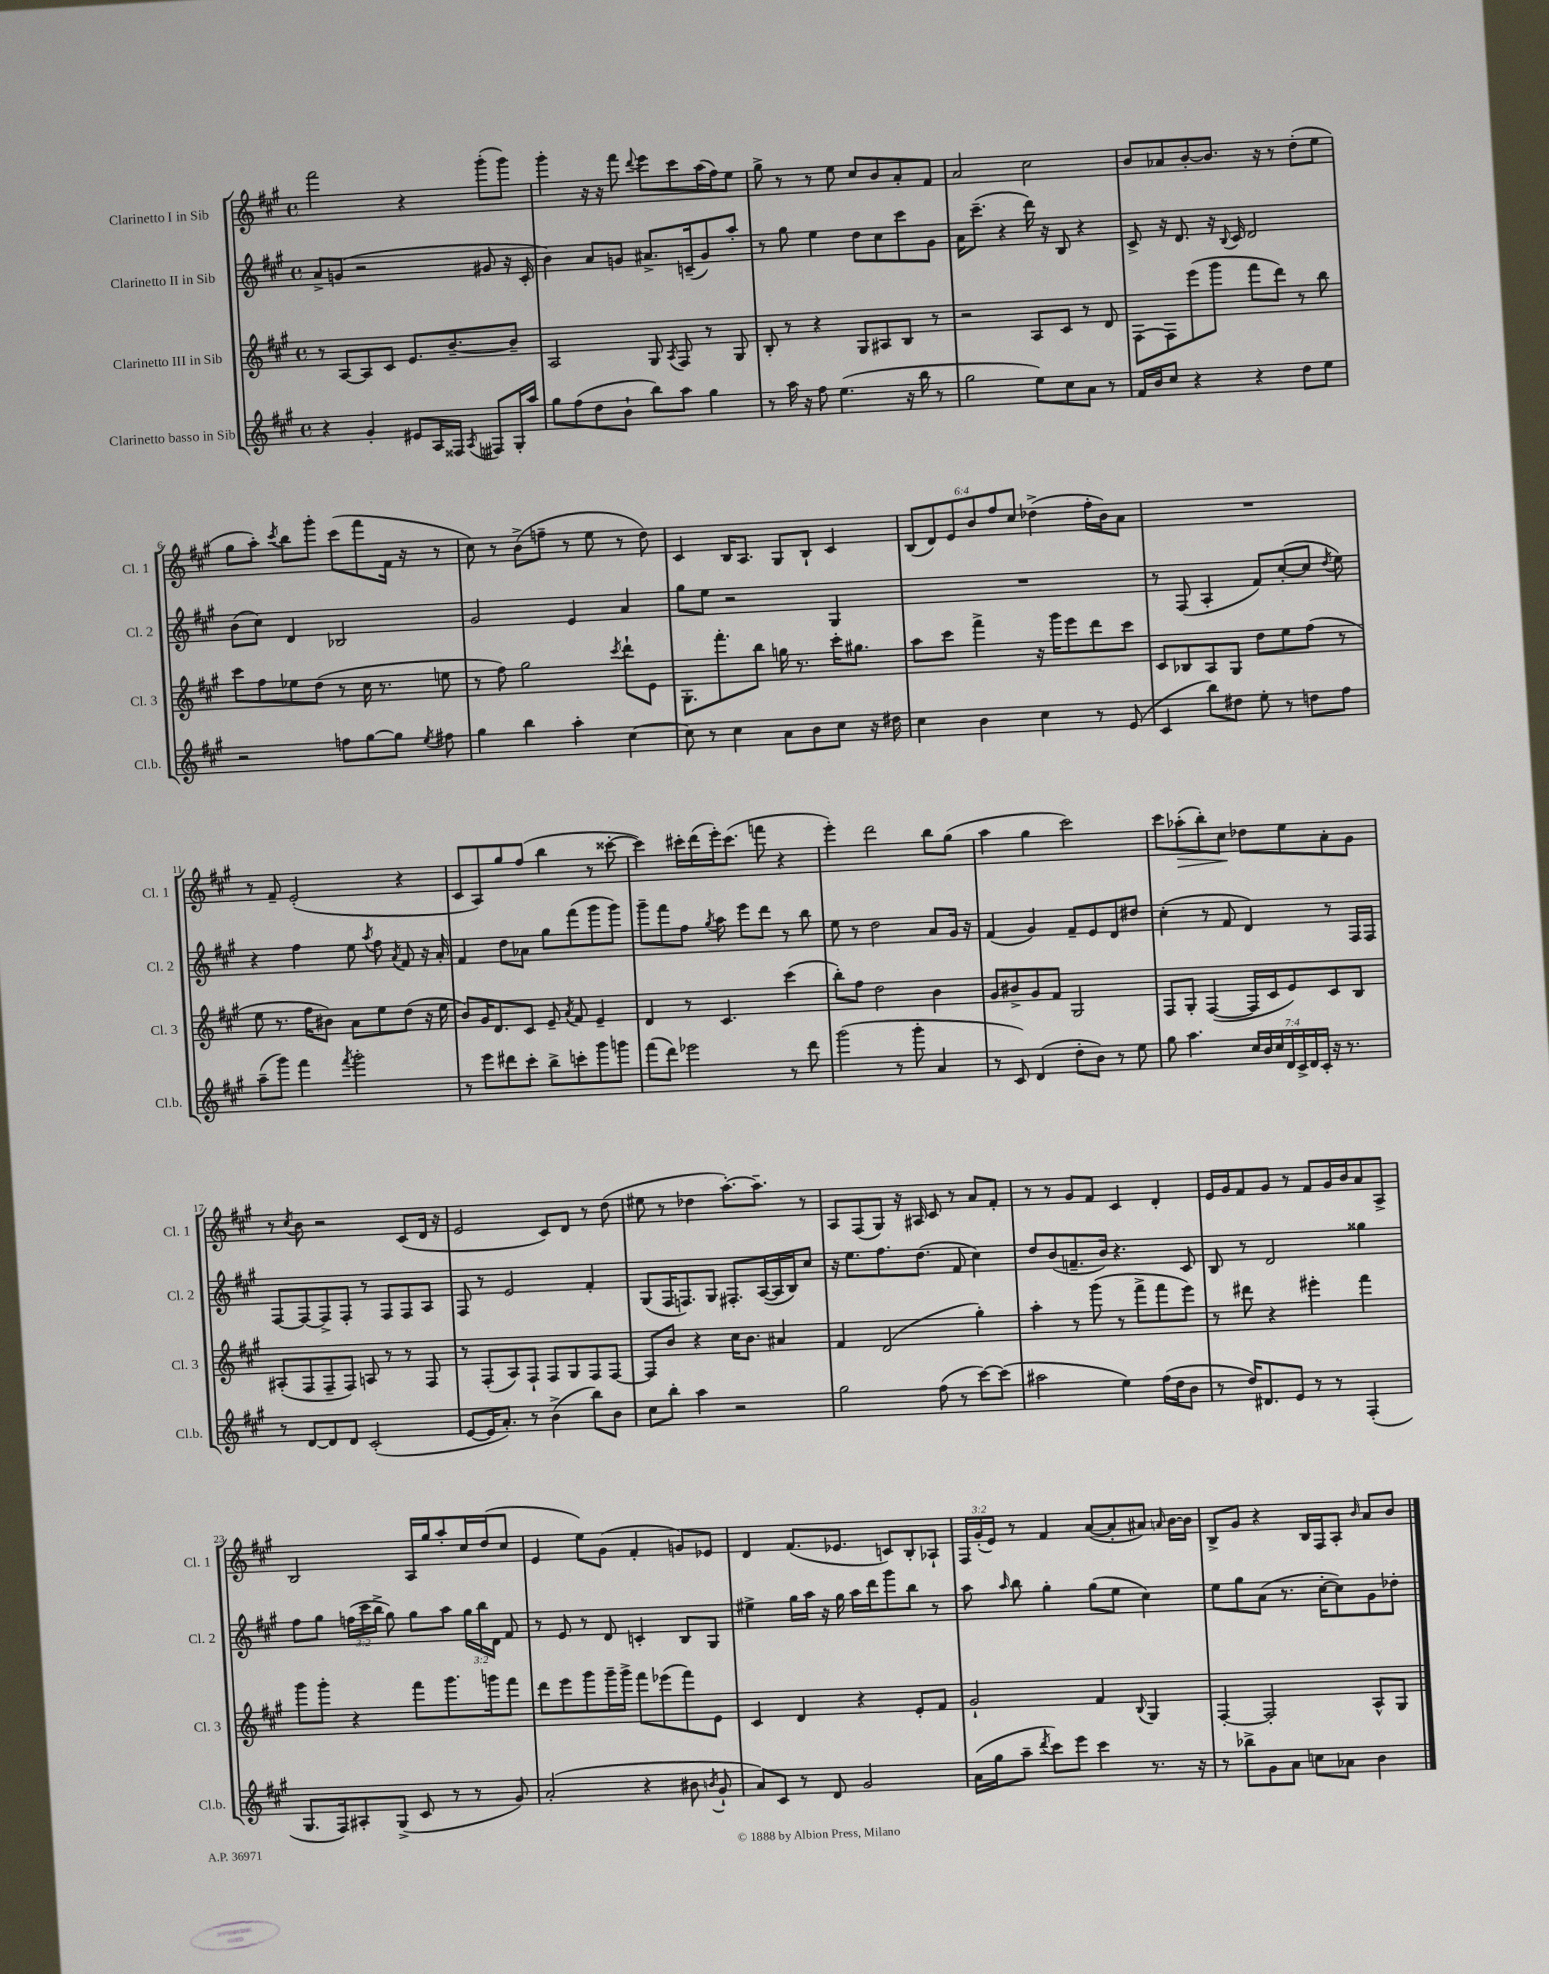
<<
\new StaffGroup <<
\new Staff = "s0" \with { instrumentName = "Clarinetto I in Sib" shortInstrumentName = "Cl. 1" } {
    \clef treble \key a \major \defaultTimeSignature \time 4/4 \override Staff.TupletNumber.text = #tuplet-number::calc-fraction-text
    \autoBeamOff fis'''2 r4 gis'''8[-.( gis'''8]) |
    gis'''4-. r16 r16 fis'''8 \appoggiatura { d'''8 } e'''8[ cis'''8 a''16( fis''16) e''8] |
    gis''8-> r8 r8 e''8 cis''8[ b'8 a'8-. fis'8] |
    a'2 cis''2 |
    b'8[ aes'8 b'8~-. b'8.] r16 r8 d''8[-.( e''8] |
    gis''8[ a''8]-.) \acciaccatura { cis'''8 } b''8[ gis'''8]-. cis'''8[( fis'''8 fis'16] r16 r8 |
    cis''8) r8 b'8[->( f''8]-- r8 e''8 r8 d''8) |
    cis'4 b16[ a8.] gis8[ b8]-! cis'4 |
    \tuplet 6/4 { b8[( d'8) e'8 b'8 fis''8 cis''8] } des''4->( fis''16[-. b'16) a'8] |
    R1 |
    r8 fis'8-- e'2-.( r4 |
    cis'8[ a8) gis''8 fis''8]( b''4 r8 cisis'''8~-. |
    cisis'''4) cis'''16[-. d'''16( e'''16-.) cis'''8.]( f'''8 r4 |
    e'''4-.) d'''2 b''8[ gis''8]( |
    a''4 gis''4 cis'''2) |
    cis'''8[ aes''8-.\>( b''8-.) cis''8]\! des''8[ e''8 a'8-. gis'8] |
    r8 \acciaccatura { cis''8 } b'8 r2 cis'8[( d'16] r16 |
    e'2 cis'8[) d'8] r8 d''8( |
    eis''8 r8 des''4 a''8.[~-.) a''8.]-- r8 |
    a8[ fis8( gis8]) r16 ais16 cis'8 r8 a'8[ fis'8]-. |
    r8 r8 gis'8[ fis'8] cis'4 d'4-. |
    e'16[ gis'16 fis'8 gis'8] r8 fis'8[ gis'16 b'16 a'8 a8]-> |
    b2 a16[ gis''16 a''8-. cis''16 d''16( cis''8] |
    e'4 e''8[) gis'8]( fis'4-. g'8[) ees'8] |
    d'4 fis'8.[( ees'8.] c'8[) b8-. aes8]-! |
    \tuplet 3/2 { fis16[ gis'16-.( e'16]) } r8 fis'4 a'8[~( a'8-. ais'8]) \grace { a'16 } b'16[~ b'16] |
    b8[-> gis'8] r4 b16[ fis16 a8]-. \grace { b'16 } a'8[ b'8] \bar "|." |
}
\new Staff = "s1" \with { instrumentName = "Clarinetto II in Sib" shortInstrumentName = "Cl. 2" } {
    \clef treble \key a \major \defaultTimeSignature \time 4/4 \override Staff.TupletNumber.text = #tuplet-number::calc-fraction-text
    \autoBeamOff a'8[-> g'8]( r2 gis'8 r16 cis'16-. |
    b'4) a'8[ g'8] ais'8.[-> c'16--( g'8) a''8]-. |
    r8 gis''8 e''4 d''8[ cis''8 cis'''8 gis'8] |
    a'16[ cis'''8.]--( r4 d'''16) r16 b8 r4 |
    cis'8-> r16 d'8. r16 \appoggiatura { b8 } cis'16 d'2 |
    b'8[( cis''8]) d'4 bes2 |
    gis'2 e'4 a'4 |
    gis''8[ e''8] r2 gis4 |
    R1 |
    r8 fis8( a4-. fis'8[) cis''8~-.( cis''8] \acciaccatura { d''8 } e''8) |
    r4 fis''4 e''8 \acciaccatura { a''8 } fis''8 \acciaccatura { a'8 } fis'8 r16 a'16-. |
    fis'4 d''8[ aes'8] gis''8[ fis'''8( gis'''8 gis'''8]) |
    gis'''8[-- fis'''8 fis''8] \acciaccatura { gis''8 } a''8 e'''8[ d'''8] r8 b''8 |
    e''8 r8 d''2 a'8[ gis'16] r16 |
    fis'4( gis'4) fis'8[-- e'8 d'8 dis''8] |
    cis''4-.( r8 fis'8 d'4) r8 fis16[ fis16] |
    fis8[~ fis8~ fis8-> fis8]-. r8 fis8[ fis8 a8] |
    fis8 r8 e'2 fis'4-. |
    gis8[( fis16 f8.) gis8] fis8.[-. a16~( a16 b16) cis''8] |
    r16 e''8.[ fis''8. d''8.]( fis'8 cis''4) |
    d''8[ b'8( f'8.-- b'16]) r4. cis'8 |
    b8 r8 d'2 gisis''4 |
    fis''8[ gis''8] \tuplet 3/2 { f''16[( cis'''16 b''16]-> } gis''8) gis''8[ a''8] \tuplet 3/2 { gis''16[ b''16 d'16] } fis'8 |
    r8 e'8 r8 d'8 c'4-. b8[ gis8] |
    eis''4-> gis''16[ a''16] r16 gis''16 a''16[ d'''16 gis'''8 b''8] r8 |
    a''8 \grace { a''16 } b''8 gis''4-. gis''8[( e''8] cis''4) |
    e''8[ gis''8 a'8]( r8. cis''16[~-. cis''8) gis'8 des''8]-. \bar "|." |
}
\new Staff = "s2" \with { instrumentName = "Clarinetto III in Sib" shortInstrumentName = "Cl. 3" } {
    \clef treble \key a \major \defaultTimeSignature \time 4/4
    \autoBeamOff r8 a8[~ a8 cis'8] e'8.[ b'8.~-- b'8]-- |
    a2 gis8 \acciaccatura { a8 } fis8 r8 gis8 |
    b8-. r8 r4 gis8[ ais8 b8] r8 |
    r2 a8[ cis'8] r8 d'8 |
    fis8[~ fis8 e'''8( gis'''8] fis'''8[ d'''8]) r8 b''8 |
    cis'''8[ fis''8 ees''8 d''8]( r8 cis''16 r8. e''8 |
    r8 fis''8) gis''2 \acciaccatura { cis'''8 } d'''8[-! e'8] |
    gis8.[-. fis'''8.-. b''8] g''16 r8. cis'''16[-. gis''8.] |
    a''8[ cis'''8] fis'''4-> r16 gis'''16[ e'''8 d'''8 cis'''8] |
    cis'8[ bes8 a8 gis8] d''8[ e''8 fis''8]( r8 |
    e''8 r8. fis''16[ bis'8]) a'8[ e''8 d''8]( r16 e''16 |
    b'8[) gis'16 d'8. cis'8] e'8-- \acciaccatura { a'8 } fis'8 e'4-- |
    d'4 r8 cis'4. cis'''4( |
    b''8[-.) fis''8] d''2 b'4 |
    gis'8[ bis'8-> gis'8 fis'8] gis2 |
    fis8[ gis8]-. fis4~( fis16[ cis'16 e'8) cis'8 b8] |
    ais8[-.( fis8 fis8-- fis8]) a8 r8 r8 fis8 |
    r8 fis8[-.( a8) fis8]-! fis8[ gis8 fis8 fis8]~ |
    fis8[ b'8] r4 cis''16[ b'8.] ais'4 |
    fis'4 d'2( gis''4-.) |
    a''4-. r8 gis'''8( r8 fis'''8[-> fis'''8 e'''8]) |
    r8 dis'''8 r4 eis'''4-. fis'''4 |
    gis'''8[ gis'''8]-. r4 fis'''8[ gis'''8. g'''16 fis'''8] |
    d'''8[ e'''8 gis'''8 gis'''16-- gis'''16]-> fis'''8[ ees'''8( fis'''8) e'8] |
    cis'4 d'4 r4 e'8[-. fis'8] |
    gis'2-! fis'4 \appoggiatura { b8 } gis4 |
    fis4~-. fis2-. a8[-^ gis8] \bar "|." |
}
\new Staff = "s3" \with { instrumentName = "Clarinetto basso in Sib" shortInstrumentName = "Cl.b." } {
    \clef treble \key a \major \defaultTimeSignature \time 4/4 \override Staff.TupletNumber.text = #tuplet-number::calc-fraction-text
    \autoBeamOff r4 gis'4-. eis'8[ a16 fisis16] \acciaccatura { a8 } fis8[ gis16-. a''16] |
    gis''8[ fis''8( d''8 b'8]-! b''8[) a''8] gis''4 |
    r8 a''16 r16 fis''8 e''4.( r16 b''16 r8 |
    gis''2 e''8[) cis''8 a'8] r8 |
    fis'16[ b'16 cis''8] r4 r4 d''8[ e''8] |
    r2 f''8[ gis''8~ gis''8] \acciaccatura { e''8 } fis''8 |
    gis''4 b''4 a''4-. cis''4~ |
    cis''8 r8 cis''4 a'8[ b'8 cis''8] r16 dis''16 |
    cis''4 b'4 cis''4 r8 e'8( |
    cis'4 b''8[) dis''8] e''8-. r8 d''8[ fis''8] |
    a''8[--( gis'''8]) fis'''4 \acciaccatura { fis'''8 } gis'''2-. |
    r8 e'''8[ dis'''8 cis'''8]-. b''8[-> c'''8-. gis'''8 g'''8] |
    fis'''8[( d'''8]) ees'''2 r8 d'''8 |
    gis'''2( r8 gis'''8-. a'4 |
    r8 cis'8) d'4( d''8[-. b'8]) r8 e''8 |
    gis''8 a''4. \tuplet 7/4 { cis''16[ b'16 cis''16 d'16 cis'16-> d'16 cis'16]-. } r16 r8. |
    r8 d'8[~ d'8 d'8] cis'2-.( |
    e'8[~ e'16 a'8.]-.) r8 b'4->( b''8[) b'8] |
    cis''8[ b''8]-. a''4 r2 |
    gis''2 fis''8( r8 cis'''8[~) cis'''8]( |
    ais''2 e''4) fis''16[( d''16 b'8] |
    r8 d''16[) dis'8. e'8] r8 r8 fis4-.( |
    gis8.[ fis16) ais8-. gis8]->( cis'8 r8 r8 gis'8) |
    a'2-.( r4 bis'8 \acciaccatura { b'8 } gis'8-! |
    a'8[) cis'8] r8 d'8 gis'2 |
    a'16[( gis''16 a''8]-- \acciaccatura { d'''8 } cis'''8[) e'''8] cis'''4 r8. r16 |
    r8 bes''8[-> gis'8 a'8] c''8[ aes'8] b'4 \bar "|." |
}
>>
>>
